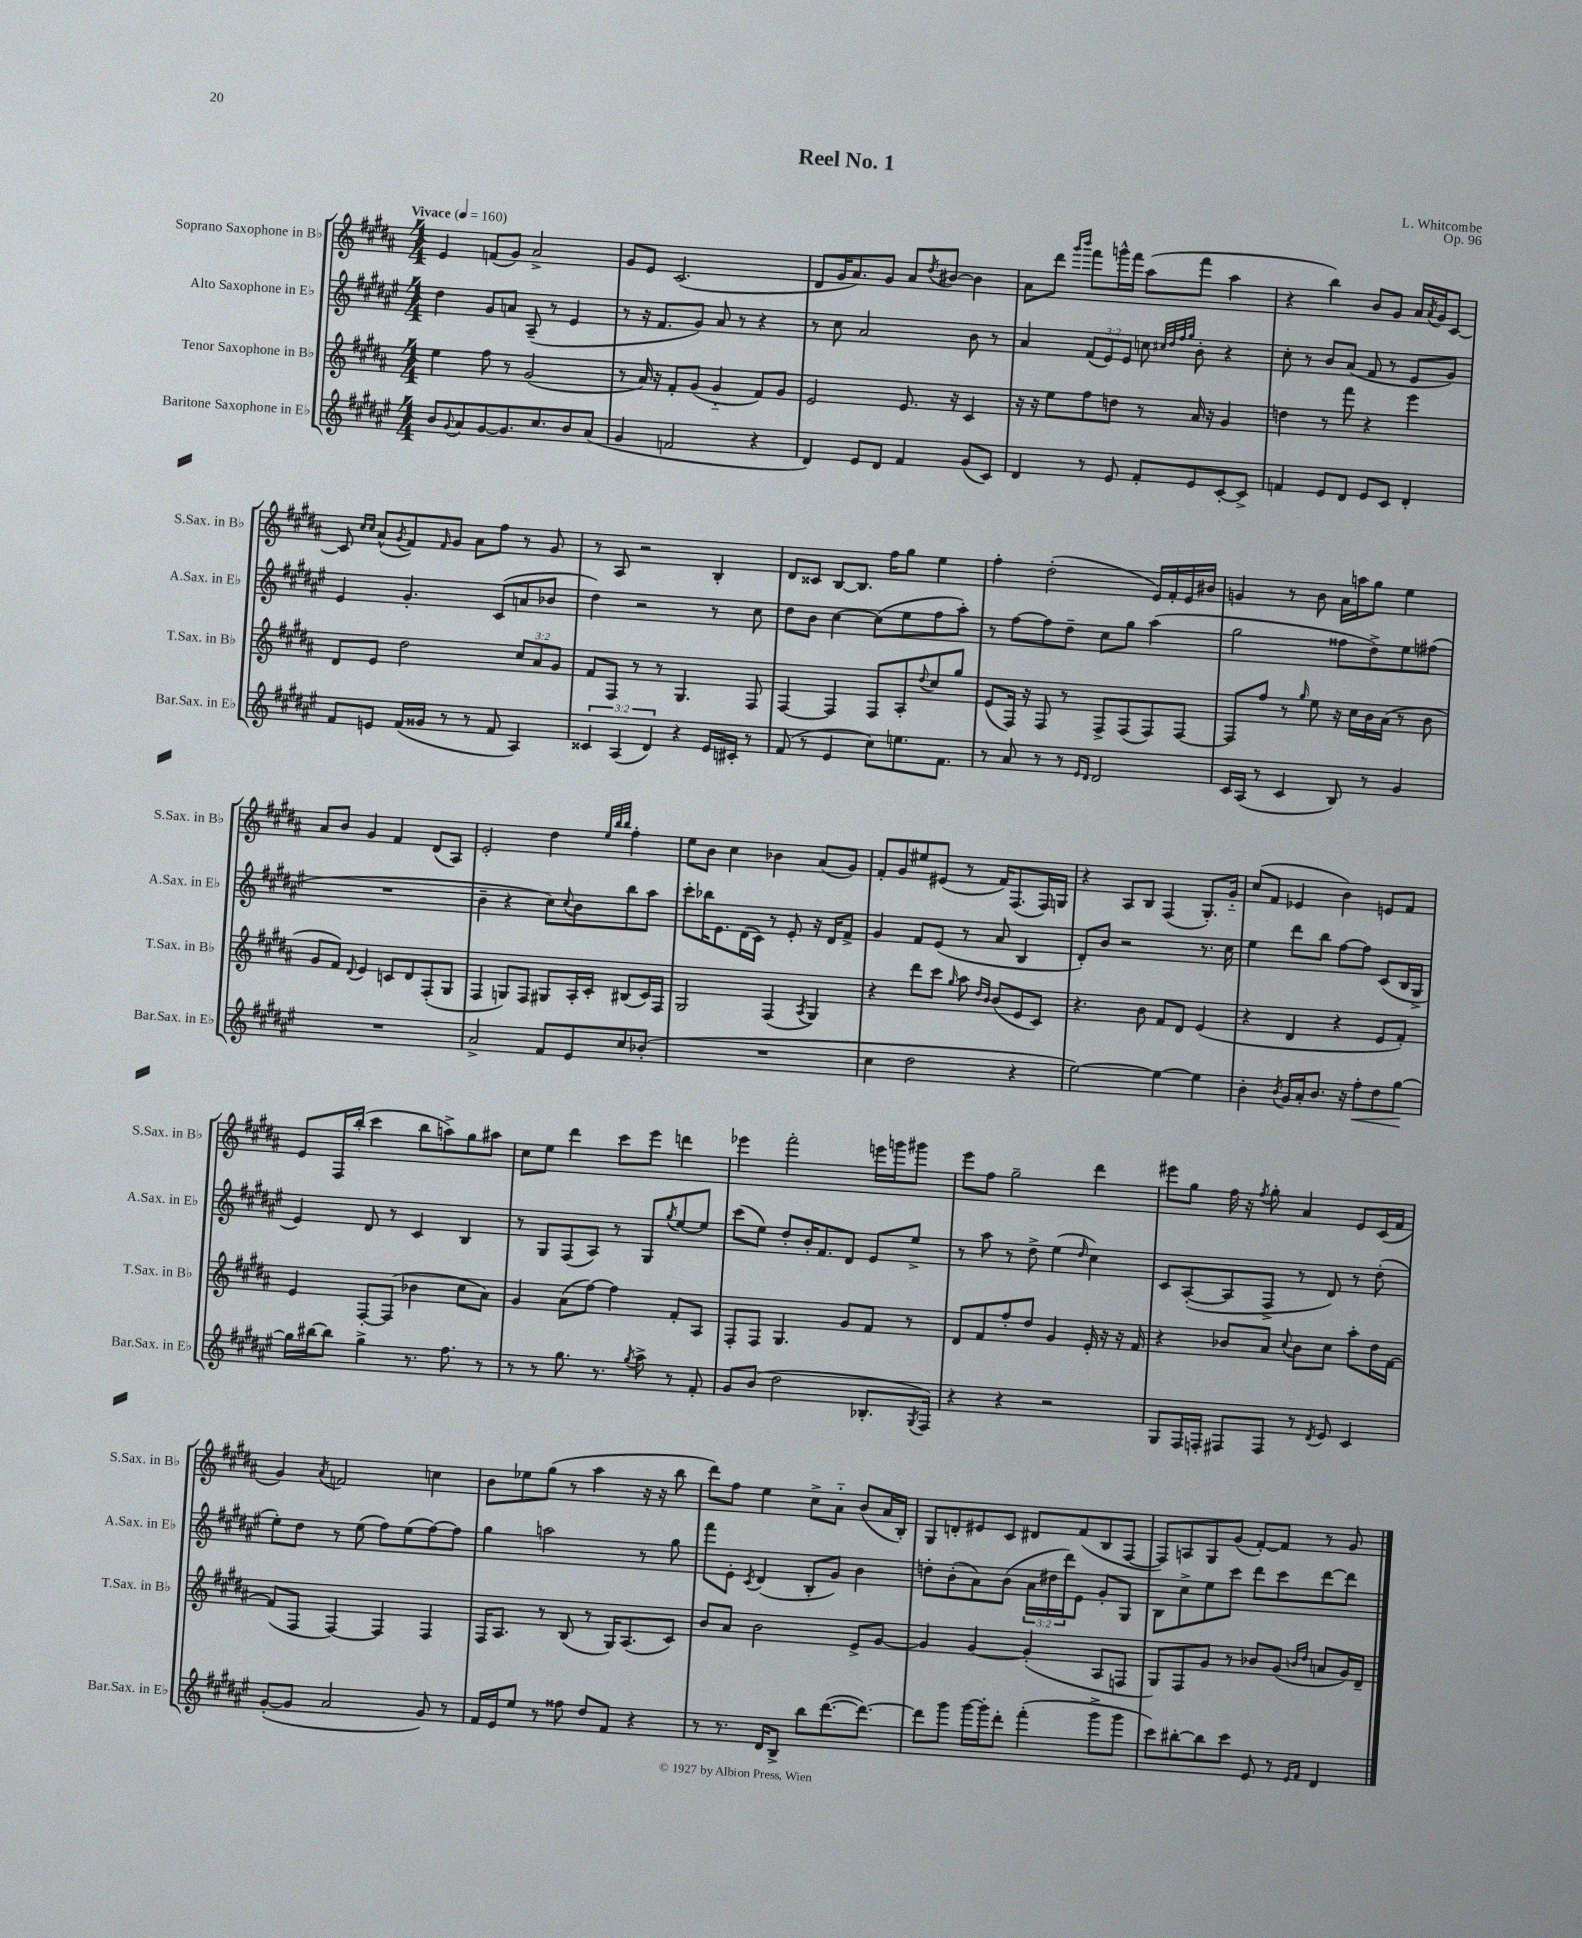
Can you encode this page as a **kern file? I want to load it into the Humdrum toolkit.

**kern	**kern	**kern	**kern
*staff4	*staff3	*staff2	*staff1
*clefG2	*clefG2	*clefG2	*clefG2
*k[f#c#g#d#a#e#]	*k[f#c#g#d#a#]	*k[f#c#g#d#a#e#]	*k[f#c#g#d#a#]
*M4/4	*M4/4	*M4/4	*M4/4
*MM160	*MM160	*MM160	*MM160
8b/L	4ee\	4dd#\	4e/
8qqg#/	.	.	.
8a#/	.	.	.
[8g#/	8ff#\	8g#/L	(8f/L
8.g#/]	8r	8a/J	8g#/J)
.	(2g#/	(8A#~/	2a#^/
8.cc#/	.	.	.
.	.	8r	.
8b/	.	4e#/	.
(8a#/J	.	.	.
=	=	=	=
4g#/	8r	8r	8g#/L
.	16a#/)	16r	8e/J
.	16r	8.f#/L	.
2f/	8f#'/L	.	(2.c#/
.	(8g#/J	8g#/J)	.
.	4g#'~/	8a#/	.
.	.	8r	.
4r	8f#/L)	4r	.
.	8g#/J	.	.
=	=	=	=
4d#/)	2e/	8r	8d#/L
.	.	8cc#\	16g#/K
.	.	.	8.a#/)
8e#/L	.	2a#/	.
8d#/J	.	.	8g#/J
4f#/	8.e/	.	8a#/L
.	.	.	8qdd#/
.	.	.	[8b#/J
.	16r	.	.
(8g#/L	4c#/	8b\	4b#\]
8c#/J)	.	8r	.
=	=	=	=
4d#/	16r	4a#/	8a#\L
.	16r	.	.
.	8ee\L	.	8ddd#\J
.	.	.	16qqggg#/LL
.	.	.	16qqbbb/JJ
8r	8ff#\	(12f#/L	8fff#\L
.	.	12e#/)	.
8e#/	8dd\J	.	16ggg^^\L
.	.	12e#/J	.
.	.	.	16fff#\JJ
8f#'/L	8r	8cc\	(8aa#\L
.	.	32qqcc#/LLL	.
.	.	32qqdd#/	.
.	.	32qqff#/	.
.	.	32qqgg#/JJJ	.
8e#/	16a#/	8b'\	8fff#\J
.	16r	.	.
[8c#'/	4g#/	4r	4aa#\
8c#^/]J	.	.	.
=	=	=	=
4f/	4dd\	8cc#'\	4r
.	.	8r	.
8e#/L	8r	8b/L	4bb\)
8d#/J	8fff#\	(8a#/J	.
8e#/L	4r	8f#/	8b/L
8c#/J	.	8r	8g#/J
4d#'/	4eee\	8e#/L	16a#/LL
.	.	.	8qa#/
.	.	.	16g#/J
.	.	8g#/J)	[8c#/J
=	=	=	=
8f#/L	8d#/L	4e#/	8c#/]
.	.	.	16qqcc#/LL
.	.	.	16qqcc#/JJ
8e/J	8e/J	.	(8a#^^/L
.	.	.	8qg#/
(16f#/LL	2dd#\	4.g#'/	8f#/)
16g##/JJ	.	.	.
.	.	.	16qqf#/
8r	.	.	8g#/J
8r	.	.	8a#\L
8f#/	.	(8c#/L	8ff#\J
4A#/)	12cc#/L	8a/	8r
.	12a#/	.	.
.	.	8b-/J	8g#/
.	12g#/J	.	.
=	=	=	=
6c##/	8f#/L	4dd#\)	8r
.	8F#/J	.	8A#/
(6A#/	.	.	.
.	8r	2r	2r
6d#/)	.	.	.
.	8r	.	.
4r	4.G#/	.	.
16e#/LL	.	8r	4B'/
16c#'/JJ	.	.	.
8r	8F#/	8cc#\	.
=	=	=	=
(8f#/	[4F#/	8dd#\L	8d#/L
8r	.	8b\J	8c##/J
4e#/	4F#/]	[4cc#\	[8B/L
.	.	.	8.B/]J
8cc#\L)	8F#/L	(8cc#\]L	.
.	.	.	16ff#\LK
8.ee\	8A#'/	8ee#\	8gg#\J
.	8qqdd#/	.	.
.	8cc#/	8ff#\	4ee\
8.f#\J	.	.	.
.	8gg#/J	8aa#'\J)	.
=	=	=	=
8r	(8e/L	8r	4ff#'\
8a#/	16F#/Jk)	[8ff#\L	.
.	16r	.	.
8r	8F#/	8ff#\]	(2dd#'\
8r	8r	8dd#~\J	.
16qqe#/LL	.	.	.
16qqd#/JJ	.	.	.
2d#/	8F#^/L	8cc#\L	.
.	(8F#/	8gg#\J	.
.	8F#/)	(4aa#\	16e/LL)
.	.	.	16f#'/
.	[8F#/J	.	16e/
.	.	.	16b#/JJ
=	=	=	=
16c#/LL	8F#/]L	2gg#\	4g/
(16A#/JJ	.	.	.
8r	8ff#/J	.	.
4c#/	8r	.	8r
.	16qqgg#/	.	.
.	8ee\	.	8b\
8B/)	16r	8ff##\L	16a#\LL
.	16cc#\LL	.	16aa\J
8r	16b\	8dd#^\)	8gg#\J
.	(16a#\JJ	.	.
4g#/	8r	8ee#\	4ee\
.	8b\	(8ff#\J	.
=	=	=	=
1r	8g#/L	1r	8a#/L
.	8f#/J)	.	8b/J
.	8qqd#/	.	.
.	4e/	.	4g#/
.	8c/L	.	4f#/
.	8d#/	.	.
.	(8F#'/	.	(8d#/L
.	8G#/J	.	8A#/J)
=	=	=	=
2a#^/	4F#/	4b~\	2e'/
.	8G/L)	4r	.
.	8F#/J	.	.
8f#/L	8G#/L	8cc#\L)	4dd#\
.	.	8qqcc#/	.
8e#/	16A#'/L	8b\	.
.	16c#'/JJ	.	.
.	.	.	32qqee/LLL
.	.	.	32qqbb/
.	.	.	32qqbb/JJJ
8cc#/	(8B#/L	8bb\	4ff#'\
(8b-'/J	16c#/L)	8aa#\J	.
.	16F#/JJ	.	.
=	=	=	=
1r	2G#/	8ccc#'\L	8ee\L
.	.	16bb-\K	8b\J
.	.	8.e#\	.
.	.	.	4cc#\
.	.	(16d#\L	.
.	.	16c#\JJ)	.
.	(4F#/	8r	4b-\
.	.	8e#'/	.
.	8qA#/	.	.
.	4G#/)	16r	(8a#/L
.	.	16d#/LK	.
.	.	8f#^/J	8g#/J)
=	=	=	=
4cc#\	4r	4g#/	8f#'/L
.	.	.	8g#/
2dd#\	8ddd#\L	8f#/L	8ee#/
.	8ccc#\J	(8e#/J	(8e#/J
.	16qqgg#/	.	.
.	8aa#\	8r	8r
.	16qqdd#/LL	.	.
.	16qqb/JJ	.	.
.	(8b/L	8a#/	16f#/LK)
.	.	.	(8.F#/
4r	8e/	4B/	.
.	8c#/J)	.	16F#/L)
.	.	.	16G/JJ
=	=	=	=
[2ee#\)	4.r	8d#'/L)	4r
.	.	8b/J	.
.	.	2r	8A#/L
.	8b\	.	8B/J
4ee#\_	8f#/L	.	(4F#/
.	8d#/J	.	.
4ee#\]	(4e/	8.r	8.G#'/L)
.	.	16cc#\	16g#'~/Jk
=	=	=	=
4b'\	4r	4ee#\	(8cc#/L
.	.	.	8f#/J
8qb/	.	.	.
16g#/LL	4d#/	8ddd#\L	4e-/
16a#'/J	.	.	.
8.b/J	.	8bb\J	.
.	4r	[8ff#\L	4b\)
16r	.	.	.
8ff#'\L	.	8ff#\]J	.
8dd#\	8e/L	(8c#/L	8e/L
[8gg#\J	8f#'/J)	16B/L	8f#/J
.	.	16G#^/JJ	.
=	=	=	=
16gg#\]LL	4e/	4e#/)	8e/L
[16bb#\J	.	.	.
8bb#\]J	.	.	16F#/L
.	.	.	(16bb'/JJ
4gg#^\	[8F#'/L	8d#/	4ccc#\
.	(8F#/]J	8r	.
8.r	4b-\	4c#/	8bb\L
.	.	.	8aa^\)
8.ff#\	.	.	.
.	8cc#\L	4B/	8gg#\
8r	8a#\J)	.	8aa#\J
=	=	=	=
8r	4g#/	8r	8cc#\L
8r	.	8G#/L	8ee\J
8.gg#\	(8a#\L	(8F#/	4ddd#\
.	[8ff#\J)	8A#/J)	.
8.r	.	.	.
.	4ff#\]	8r	8ccc#\L
8qgg#/	.	.	.
8aa#^\	.	8G#/L	8eee\J
.	.	8qgg#/	.
8r	8f#'/L	[8ee#/	4ddd\
8f#'/	8A#/J	8ee#/]J	.
=	=	=	=
8g#/L	8F#'/L	(8ccc#\L	4eee-\
(8b/J	8F#/J	8ee#\J)	.
2dd#\	4.G#/	8dd#'/L	2fff#'\
.	.	16b'/K	.
.	.	8.f#/	.
.	8g#/L	8d#/J	.
8.B-'/L	8f#/J	8e#/L	16eee\LL
.	.	.	16ggg\J
.	8r	8ee#^/J	8ggg#\J
8qG#/	.	.	.
16F#/Jk)	.	.	.
=	=	=	=
4r	8d#/L	8r	8eee\L
.	8f#/	8aa#\	8ff#\J
4r	8ff#'/	8r	2gg#~\
.	8dd#/J	8dd#^\	.
2r	4g#/	(4ee#\	.
.	.	16qqdd#/	.
.	16e'/	4cc#\)	4ddd#\
.	16r	.	.
.	16r	.	.
.	16f#/	.	.
=	=	=	=
8G#/L	4r	8c#/L	8eee#\L
16F#/L	.	([8A#'/	8gg#\J
16F'/JJ	.	.	.
8F#/L	8b-/L	8A#/]	16ff#\
.	.	.	16r
.	.	.	8qff#/
8F#/J	8a#/J	8F#^/J	8gg#'\
.	8qqcc#/	.	.
8r	8b-\L	8r	4a#/
8qd#/	.	.	.
8e#/	8cc#\J	8d#/)	.
4c#/	8aa#'\L	8r	8e/L
.	16dd#\L	(8dd#'\	(16c#/L
.	[16f#\JJ	.	16f#/JJ
=	=	=	=
([8g#'/L	(8f#/]L	8ee#'\L)	4g#/)
8g#/]J	8F#/J	8dd#\J	.
.	.	.	8qa#/
2a#/	[4F#/)	8r	2f/
.	.	(8ee#\	.
.	4F#/]	8ff#\L)	.
.	.	(8ee#\	.
8g#/)	4F#/	[8ff#\)	4cc\
8r	.	8ff#\]J	.
=	=	=	=
16f#/LL	16F#/LK	4gg#\	8b\L
16e#/J	8.A#/J	.	.
8ee#/J	.	.	8ee-\
8r	8r	2aa\	(8gg#\J
8ff##\	(8B/	.	8r
8dd#/L	8r	.	4aa#\
8f#/J	16G#/LK)	.	.
.	(8.A#/	.	.
4r	.	8r	16r
.	.	.	16r
.	8c#/J)	8gg#\	8bb\
=	=	=	=
8r	8b/L	8fff#\L	8ddd#\L)
8.r	8a#/J	8e#'\J	8ff#\J
.	.	8qc#/	.
.	2b\	(4d#/	4ee\
16d#/LK	.	.	.
8B^/J	.	.	.
8bb\L	.	8B'/L	8cc#^\L
([8.ddd#\	.	8g#/J)	8a#'~\J
.	8e^/L	4b\	(8b/L
8.ddd#\_J)	.	.	.
.	[8g#/J	.	16a#/L
.	.	.	16B'/JJ)
=	=	=	=
8ddd#\]L	4g#/]	8dd'\L	8G#/L
8ggg#\J	.	(8b'\	8d'/
[16ggg#\LL	[4g#/	8a#\)	8e#/
16ggg#'\]J	.	.	.
8ddd#'\J	.	(8b\J	8c#/J
(4fff#'\	(4g#'/]	24a#\LL	8d#/L
.	.	24dd#\	.
.	.	24ddd#\J)	.
.	.	8e#\J	(8f#/
8ggg#^\L	8A#/L	8g#'/L	8B/
8ggg#\J	8F/J	8G#/J	[8F#/J
=	=	=	=
8ccc#\L)	8G#/L)	8B\L	8F#/]L)
[8bb#'\	8F#/	8cc#^\	8A/
8bb#\]	8g#/J	8ee#\	8G#/
8ccc#\J	8r	8ccc#\J	(8g#/J
8e#/	8b-/L	8ddd#\L	[8f#'/L)
8r	(8g#/J	8ccc#\	8f#/]J
16qqe#/LL	16qqb/LL	.	.
16qqf#/JJ	16qqdd#/JJ	.	.
4d#/	8a/L	[8ddd#\	8r
.	16g#/L)	8ddd#\]J	8g#/
.	16d#~/JJ	.	.
==	==	==	==
*-	*-	*-	*-
